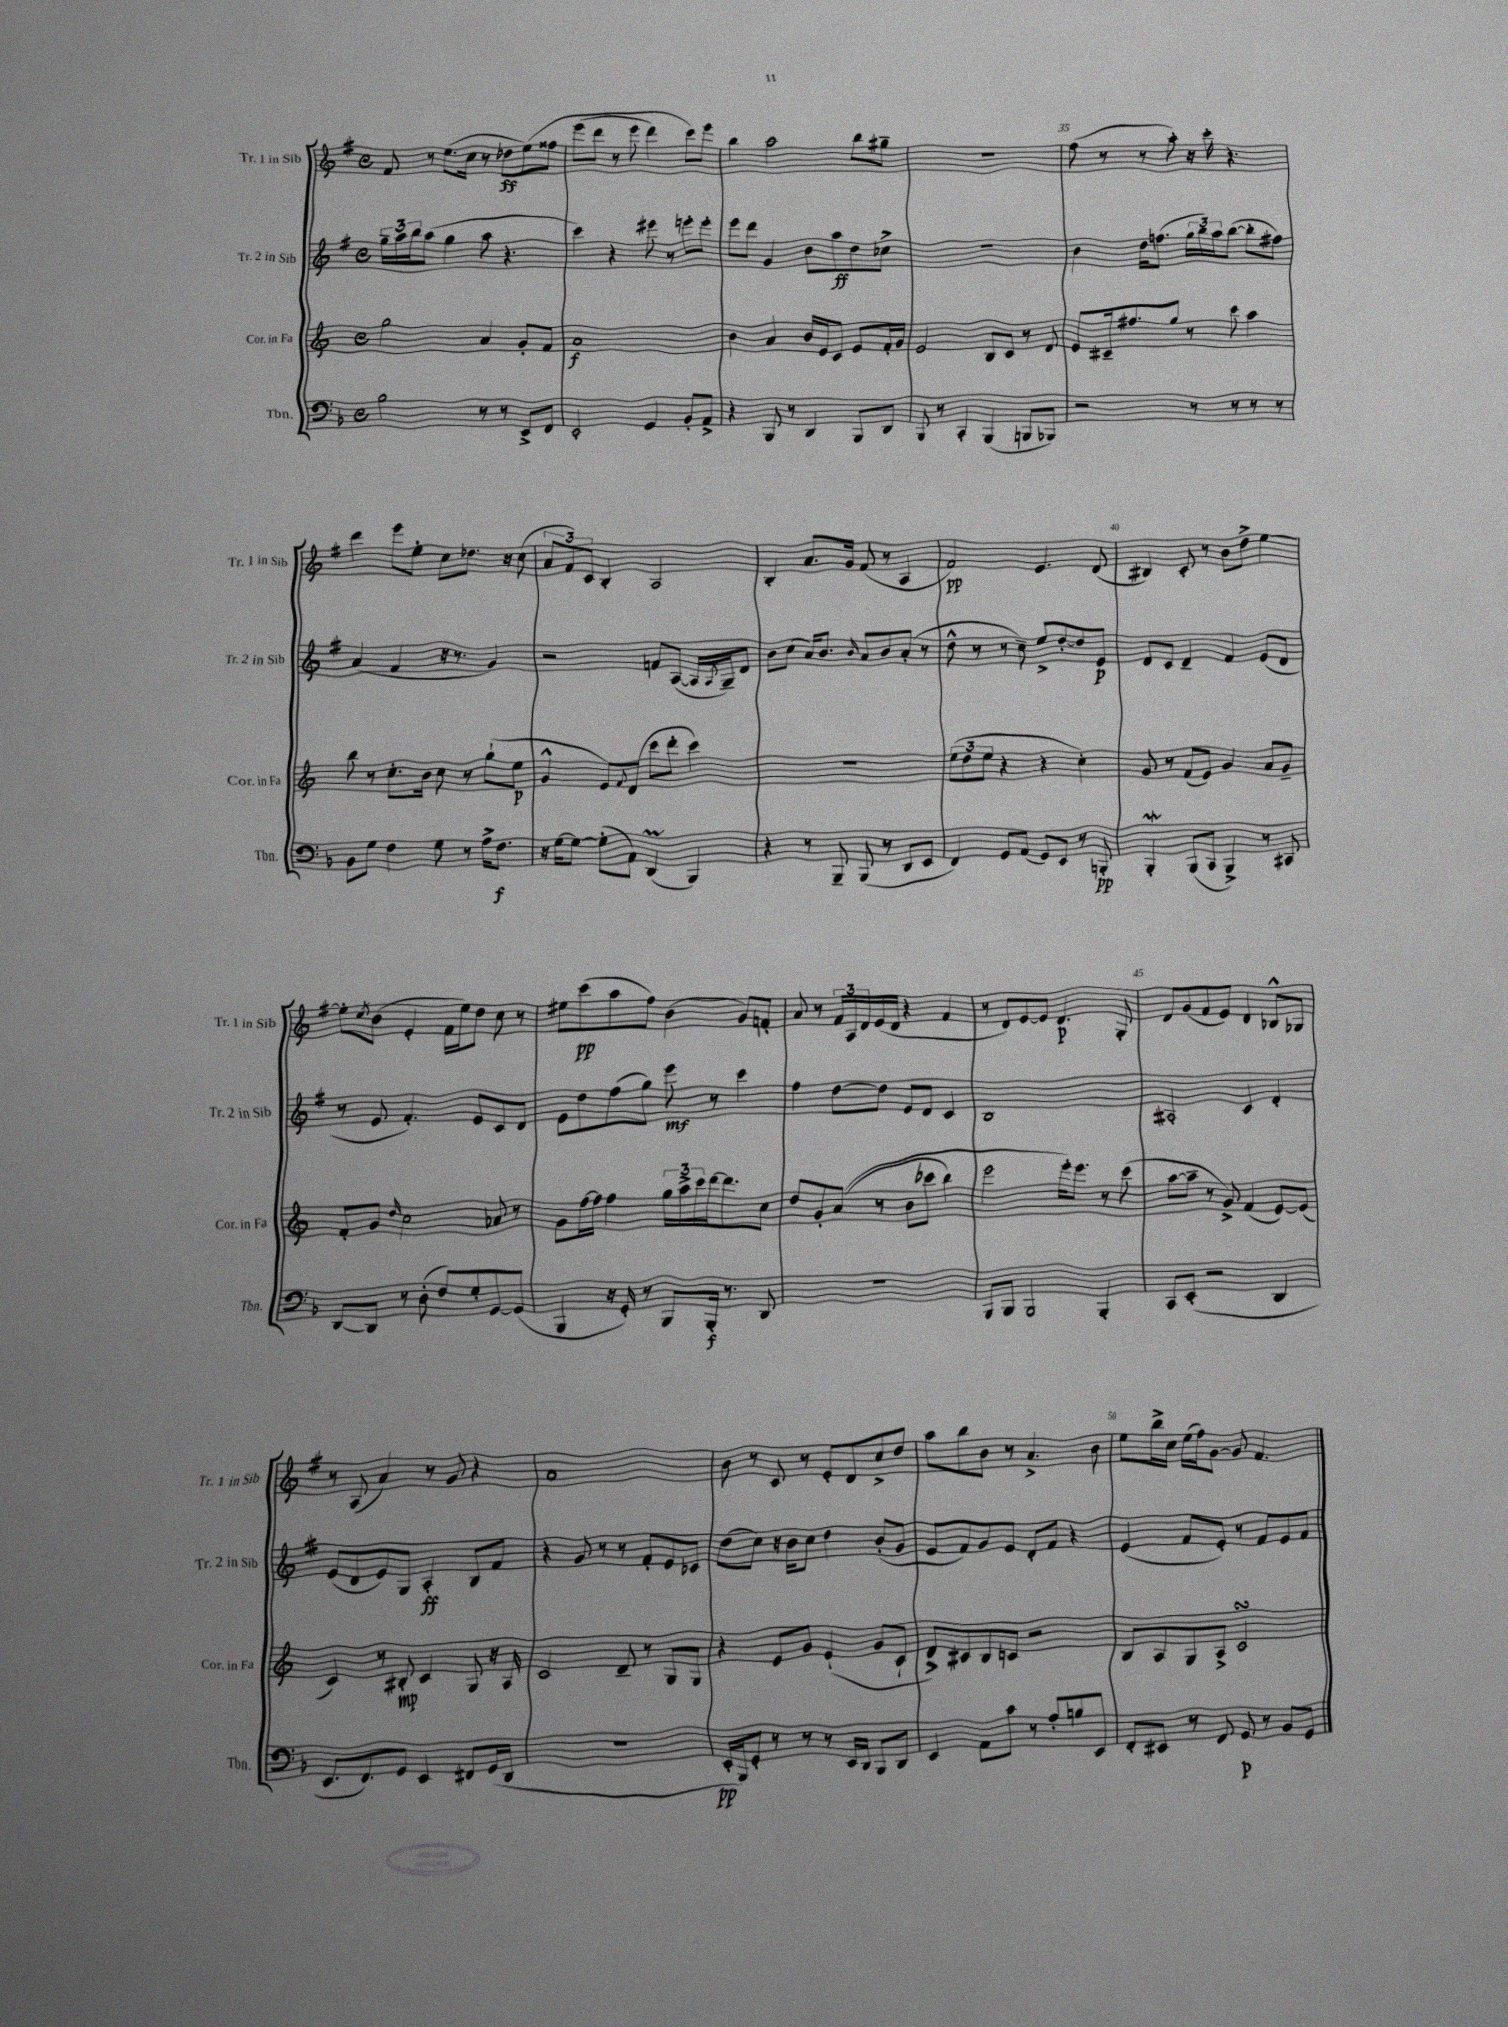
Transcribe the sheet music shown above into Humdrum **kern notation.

**kern	**dynam	**kern	**dynam	**kern	**dynam	**kern	**dynam
*part4	*part4	*part3	*part3	*part2	*part2	*part1	*part1
*staff4	*staff4	*staff3	*staff3	*staff2	*staff2	*staff1	*staff1
*I"Tbn.	*	*I"Cor. in Fa	*	*I"Tr. 2 in Sib	*	*I"Tr. 1 in Sib	*
*I'Tbn.	*	*I'Cor. in Fa	*	*I'Tr. 2 in Sib	*	*I'Tr. 1 in Sib	*
*clefF4	*	*clefG2	*	*clefG2	*	*clefG2	*
*k[b-]	*	*k[]	*	*k[f#]	*	*k[f#]	*
*M4/4	*	*M4/4	*	*M4/4	*	*M4/4	*
*met(c)	*	*met(c)	*	*met(c)	*	*met(c)	*
=31	=31	=31	=31	=31	=31	=31	=31
2B-\	.	2gg\	.	24gg~\LL	.	8f#/	.
.	.	.	.	24aa\	.	.	.
.	.	.	.	24bb\J	.	.	.
.	.	.	.	(8aa\J	.	8r	.
.	.	.	.	4gg\	.	(8.ee\L	.
.	.	.	.	.	.	16cc\Jk	.
8r	.	4a/	.	8aa\	.	8r	.
8r	.	.	.	4.r	.	8dd-X\L	ff
8EE^/L	.	8g'/L	.	.	.	(8ee\)	.
8FF/J	.	8f/J	.	.	.	8ff##X\J	.
=32	=32	=32	=32	=32	=32	=32	=32
2EE'/	.	1a	f	4ccc\)	.	(8eee\L	.
.	.	.	.	.	.	8ddd\J	.
.	.	.	.	4r	.	8r	.
.	.	.	.	.	.	8eee\	.
4GG/	.	.	.	8eee#X\	.	4ddd\)	.
.	.	.	.	8r	.	.	.
8BB-'/L	.	.	.	8eeen'\L	.	8ccc\L)	.
8AA^/J	.	.	.	8eee'\J	.	8eee\J	.
=33	=33	=33	=33	=33	=33	=33	=33
4r	.	4b\	.	8eee\L	.	4bb\	.
.	.	.	.	8ddd\J	.	.	.
8BBB-/	.	4a/	.	4g/	.	2aa\	.
8r	.	.	.	.	.	.	.
4DD/	.	16b/LL	.	8b\L	.	.	.
.	.	16e/J	.	.	.	.	.
.	.	8c/J	.	8aa\	ff	.	.
8BBB-/L	.	8e/L	.	8dd\	.	8bb\L	.
8DD/J	.	16f'/L	.	8cc-X^\J	.	8gg#X~\J	.
.	.	16g/JJ	.	.	.	.	.
=34	=34	=34	=34	=34	=34	=34	=34
8BBB-/	.	2e/	.	1r	.	1r	.
8r	.	.	.	.	.	.	.
4CC'/	.	.	.	.	.	.	.
(4BBB-/	.	8B/L	.	.	.	.	.
.	.	8c/J	.	.	.	.	.
8BBBn/L	.	8r	.	.	.	.	.
8BBB-X/J)	.	8d/	.	.	.	.	.
=35	=35	=35	=35	=35	=35	=35	=35
2r	.	8e/L	.	4b\	.	(8ff#\	.
.	.	16c#X~/k	.	.	.	8r	.
.	.	8.ff#X/	.	.	.	.	.
.	.	.	.	16dd\KL	.	8r	.
.	.	.	.	(8.ffn\J	.	.	.
.	.	8gg/J	.	.	.	8aa'\)	.
8r	.	8r	.	24gg\LL	.	16r	.
.	.	.	.	24bb\)	.	.	.
.	.	.	.	.	.	16ccc'\	.
.	.	.	.	24aa\J	.	.	.
8r	.	8ccc\	.	([8bb\J	.	4.r	.
8r	.	4aa\	.	8bb'\L]	.	.	.
8r	.	.	.	8ff#X\J)	.	.	.
!!LO:LB:g=z
=36	=36	=36	=36	=36	=36	=36	=36
8BB-\L	.	8bb\	.	(4a/	.	4ddd\	.
8G\J	.	8r	.	.	.	.	.
4F\	.	8.cc'\L	.	4f#/	.	8eee\L	.
.	.	.	.	.	.	8ee'\J	.
.	.	16b\Jk	.	.	.	.	.
8G\	.	8cc\	.	16r	.	8cc\L	.
.	.	.	.	8.r	.	.	.
8r	.	8r	.	.	.	8.dd-X\J	.
16A^\KL	.	(8gg`\L	.	4g/)	.	.	.
8.F\J	f	.	.	.	.	16r	.
.	.	8ee\J	p	.	.	(8cc\	.
=37	=37	=37	=37	=37	=37	=37	=37
16r	.	4g^^/	.	2r	.	12a/L	.
[16G\KL	.	.	.	.	.	.	.
.	.	.	.	.	.	12f#/)	.
8G\J_	.	.	.	.	.	.	.
.	.	.	.	.	.	12c/J	.
(8G'\L]	.	8e/L)	.	.	.	4B'/	.
.	.	8qqf/	.	.	.	.	.
8AA\J)	.	(8d/J	.	.	.	.	.
(4DDM/	.	8ccc\L	.	8fn/L	.	2A/	.
.	.	8ddd'\J	.	([8A/J	.	.	.
4BBB-/)	.	4ccc\)	.	16A/LL]	.	.	.
.	.	.	.	8qA/	.	.	.
.	.	.	.	16G~/J)	.	.	.
.	.	.	.	8d/J	.	.	.
=38	=38	=38	=38	=38	=38	=38	=38
4r	.	1r	.	8b\L	.	4B'/	.
.	.	.	.	(8cc\J	.	.	.
8r	.	.	.	16a/KL)	.	8.a/L	.
.	.	.	.	8.b/J	.	.	.
8BBB-~/	.	.	.	.	.	.	.
.	.	.	.	.	.	16g/Jk	.
.	.	.	.	16qqb/	.	.	.
(8BBB-/	.	.	.	8a/L	.	(8f#/	.
8r	.	.	.	8b/	.	8r	.
8DD/L	.	.	.	(8a'/J	.	4A/	.
8EE/J	.	.	.	8r	.	.	.
=39	=39	=39	=39	=39	=39	=39	=39
4FF/)	.	(12ee\L	.	8dd^^\	.	2f#/)	pp
.	.	12dd\	.	.	.	.	.
.	.	.	.	8r	.	.	.
.	.	12ee\J	.	.	.	.	.
8GG/L	.	4r	.	8r	.	.	.
(8AA/J	.	.	.	8cc~\)	.	.	.
8GG/L)	.	4r	.	8ee^/L	.	4.e/	.
8EE/J	.	.	.	[8dd'/	.	.	.
8r	.	4cc'\)	.	8dd/]	.	.	.
8BBBn'/	pp	.	.	8e/J	p	(8d/	.
=40	=40	=40	=40	=40	=40	=40	=40
4BBB-w'/	.	8g/	.	8d/L	.	4B#X/)	.
.	.	8r	.	8c/J	.	.	.
(8BBB-/L	.	(8f/L	.	4d~/	.	8c'/	.
8CC/J	.	8e/J)	.	.	.	8r	.
4BBB-^/)	.	4g/	.	4f#/	.	8b\L	.
.	.	.	.	.	.	8dd^\J	.
8r	.	8a/L	.	(8e/L	.	[4ee\	.
8CC#X/	.	8g~/J	.	8d/J	.	.	.
!!LO:LB:g=z
=41	=41	=41	=41	=41	=41	=41	=41
[8DD/L	.	8f'/L	.	8r	.	8ee'\L]	.
.	.	.	.	.	.	8qcc/	.
8DD/J]	.	8g/J	.	8e/	.	(8b\J	.
.	.	16qqdd/	.	.	.	.	.
8r	.	2cc\	.	4.f#'/)	.	4e'/	.
(8D'\	.	.	.	.	.	.	.
8F/L)	.	.	.	.	.	16f#\LL	.
.	.	.	.	.	.	16ee\J)	.
8G'/	.	.	.	8e/L	.	8dd\J	.
[8GG/	.	8a-X/	.	8c/	.	8cc\	.
(8GG/J]	.	8r	.	8d/J	.	8r	.
=42	=42	=42	=42	=42	=42	=42	=42
4BBB-/	.	8g\L	.	8e\L	.	8ee#X\L	.
.	.	[16ff\L	.	8dd\	.	(8ccc\	pp
.	.	16ff\JJ]	.	.	.	.	.
16r	.	4ff\	.	(8ff#\	.	8aa\	.
16GG'/)	.	.	.	.	.	.	.
8r	.	.	.	8gg\J)	.	8ff#\J)	.
8BBB-/L	.	24gg\LL	.	8eee\	mf	(4b\	.
.	.	24aa^\	.	.	.	.	.
.	.	24ccc\	.	.	.	.	.
16BBB-'/Jk	f	[16ddd\J	.	8r	.	.	.
8.r	.	8.ddd\]	.	.	.	.	.
.	.	.	.	4ccc\	.	8g/L)	.
8DD/	.	8cc\J	.	.	.	8fn'/J	.
=43	=43	=43	=43	=43	=43	=43	=43
1r	.	8dd/L	.	4ff#\	.	8a/	.
.	.	8g'/	.	.	.	8r	.
.	.	((8a/J	.	[8dd\L	.	24f#/LL	.
.	.	.	.	.	.	24A/	.
.	.	.	.	.	.	24d/	.
.	.	8r	.	8dd\J]	.	(16e/	.
.	.	.	.	.	.	16d/JJ	.
.	.	8b\L	.	8e/L	.	4r	.
.	.	8ccc-X\J	.	8d/J	.	.	.
.	.	4bb\)	.	4c/	.	4f#/	.
=44	=44	=44	=44	=44	=44	=44	=44
8BBB-/L	.	2eee\	.	1B	.	8r	.
8BBB-/J	.	.	.	.	.	8d/L)	.
2BBB-/	.	.	.	.	.	[8e/	.
.	.	.	.	.	.	8e/J]	.
.	.	16eee'\KL)	.	.	.	4.d/	p
.	.	8.eee\J	.	.	.	.	.
4BBB-'/	.	8r	.	.	.	.	.
.	.	(8ccc\	.	.	.	8G'/	.
=45	=45	=45	=45	=45	=45	=45	=45
8CC/L	.	[8aa\L	.	2A#X'/	.	8d/L	.
(8EE'/J	.	8aa~\J]	.	.	.	(8g/	.
2r	.	8r	.	.	.	8f#/	.
.	.	8g^/)	.	.	.	8e/J)	.
.	.	(4f/	.	4c/	.	4d/	.
4DD/	.	[8e/L)	.	4d'/	.	8B-X^^/L	.
.	.	(8e/J]	.	.	.	8G-X/J	.
!!LO:LB:g=z
=46	=46	=46	=46	=46	=46	=46	=46
8.EE/L	.	4c/)	.	(8e/L	.	8r	.
.	.	.	.	8d/	.	(8A/	.
8.FF/)	.	.	.	.	.	.	.
.	.	8r	.	8e/)	.	4a/)	.
8GG/J	.	8B#X'/	mp	8G/J	.	.	.
4EE/	.	4c/	.	4A'/	ff	8r	.
.	.	.	.	.	.	8g/	.
8FF#X/L	.	8G/	.	8B/L	.	4r	.
(16GG/L	.	16r	.	8f#/J	.	.	.
16DD/JJ	.	16A/	.	.	.	.	.
=47	=47	=47	=47	=47	=47	=47	=47
1r	.	2c/	.	4r	.	1a	.
.	.	.	.	8g/	.	.	.
.	.	.	.	8r	.	.	.
.	.	8d~/	.	8r	.	.	.
.	.	8r	.	8f#'/L	.	.	.
.	.	8G/L	.	8e/	.	.	.
.	.	8G/J	.	8c-X/J	.	.	.
=48	=48	=48	=48	=48	=48	=48	=48
16EE'/LL	pp	4r	.	(8dd\L	.	8b\	.
16BBB-/J)	.	.	.	.	.	.	.
8GG'/J	.	.	.	8cc\J)	.	8r	.
8r	.	8e/L	.	16r	.	8c/	.
.	.	.	.	16b\KL	.	.	.
8r	.	8g/J	.	8cc\J	.	8r	.
8r	.	(4e`/	.	4dd\	.	8e'/L	.
16EE/LL	.	.	.	.	.	8d/	.
16DD/JJ	.	.	.	.	.	.	.
8BBB-/L	.	8g/L	.	(8b'/L	.	8cc^/	.
8DD/J	.	8c`/J	.	8g/J	.	8dd/J	.
=49	=49	=49	=49	=49	=49	=49	=49
4EE/	.	8d^/L)	.	8e/L	.	8aa\L	.
.	.	8c#X/	.	8f#/)	.	8bb\	.
8AA\L	.	8B/	.	8g/	.	8b\J	.
8c\J	.	8cn/J	.	8e/J	.	8r	.
8r	.	2r	.	8d'/L	.	4.a^/	.
8A'/L	.	.	.	8f#/J	.	.	.
8Bn/	.	.	.	4r	.	.	.
8EE/J	.	.	.	.	.	8b\	.
=50	=50	=50	=50	=50	=50	=50	=50
8FF'/L	.	8B/L	.	(4e/	.	8ee\L	.
8EE#X/J	.	8A/	.	.	.	16bb^\L	.
.	.	.	.	.	.	16cc\JJ	.
8r	.	8G/	.	8f#/L	.	(16ee\LL	.
.	.	.	.	.	.	16ff#\J)	.
8FF/	.	8A^/J	.	8e'/J)	.	[8g\J	.
8GG/	p	2csSSs/	.	8r	.	8g/]	.
8r	.	.	.	8f#/L	.	4.f#/	.
8BB-/L	.	.	.	8e/	.	.	.
8GG/J	.	.	.	8f#/J	.	.	.
==	==	==	==	==	==	==	==
*-	*-	*-	*-	*-	*-	*-	*-
